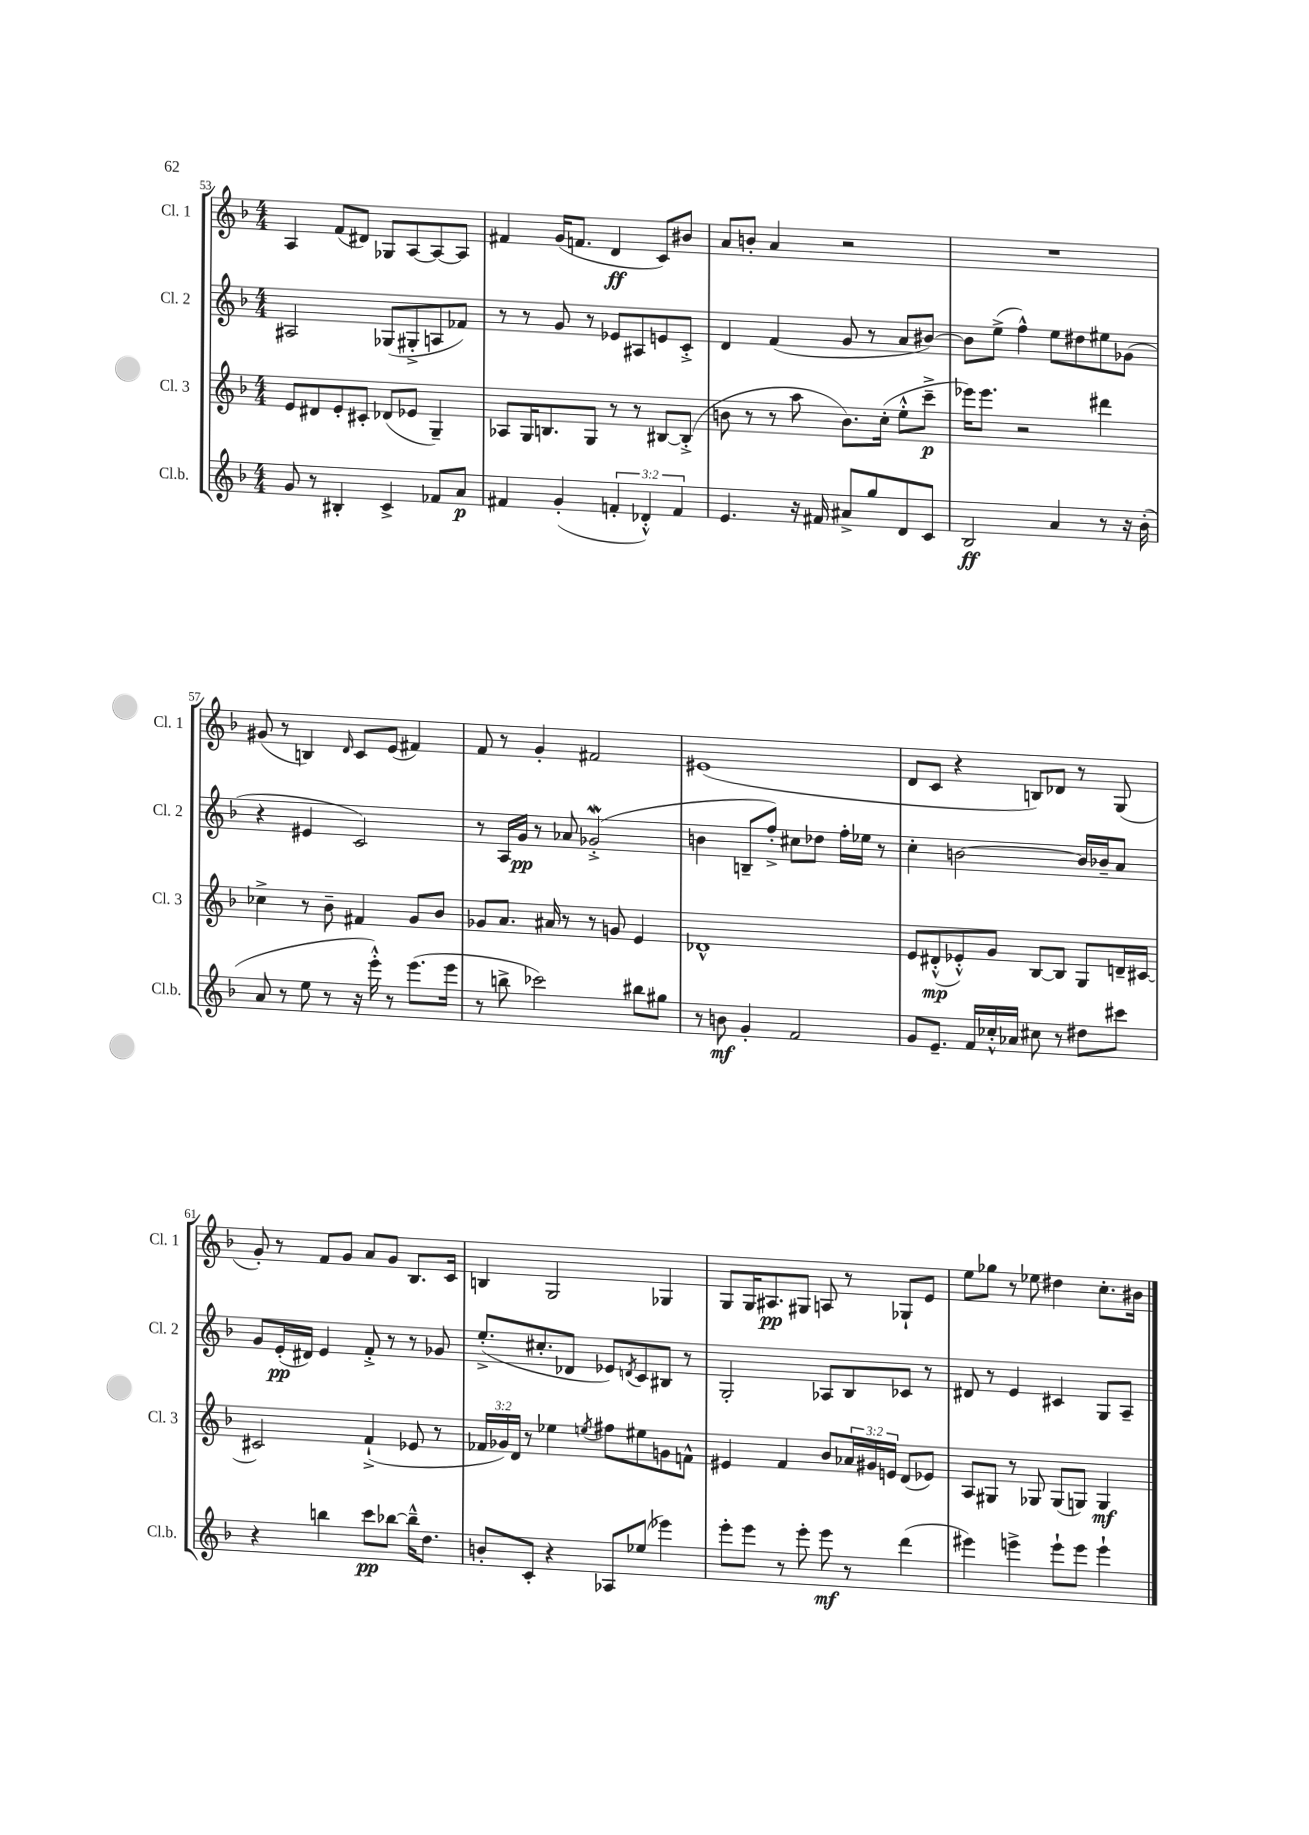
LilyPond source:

<<
\new StaffGroup <<
\new Staff = "s0" \with { instrumentName = "Cl. 1" shortInstrumentName = "Cl. 1" } {
    \clef treble \key f \major \numericTimeSignature \time 4/4
    a4 f'8( dis'8) ges8 a8~ a8~ a8 |
    fis'4 g'16( f'8. d'4\ff c'8) bis'8 |
    a'8 b'8-. a'4 r2 |
    R1 |
    gis'8( r8 b4) \grace { d'16 } c'8 e'8( fis'4) |
    f'8 r8 g'4-. fis'2 |
    eis'1( |
    d'8 c'8 r4 b8) des'8 r8 g8( |
    g'8-.) r8 f'8 g'8 a'8 g'8 bes8. c'16 |
    b4 g2 ges4 |
    g8 g16 ais8.\pp gis8 a8 r8 ges8-! e'8 |
    e''8 ges''8 r8 ees''8 dis''4 c''8.-. bis'16 \bar "|." |
}
\new Staff = "s1" \with { instrumentName = "Cl. 2" shortInstrumentName = "Cl. 2" } {
    \clef treble \key f \major \numericTimeSignature \time 4/4
    ais2 ges8( gis8-.-> a8 fes'8) |
    r8 r8 g'8 r8 ees'8 ais8 e'8 c'8-.-> |
    d'4 f'4( g'8 r8 a'8 bis'8~) |
    bis'8 e''8->( f''4-^) e''8 dis''8 eis''8 ges'8( |
    r4 eis'4 c'2) |
    r8 a16 g'16\pp r8 aes'8 ges'2-.->\mordent( |
    b'4 b8-- f''8-.->) cis''8 des''8 f''16-. ees''16 r8 |
    c''4-. b'2~ b'16 bes'16-- a'8 |
    g'8 e'16-.\pp( dis'16) e'4 f'8-.-> r8 r8 ges'8 |
    e''8.-.->( cis''8.-. des'8 ees'8) \acciaccatura { d'8 } c'8 bis8 r8 |
    g2-. aes8 bes8 ces'8 r8 |
    dis'8 r8 e'4 cis'4 g8 a8-- \bar "|." |
}
\new Staff = "s2" \with { instrumentName = "Cl. 3" shortInstrumentName = "Cl. 3" } {
    \clef treble \key f \major \numericTimeSignature \time 4/4 \override Staff.TupletNumber.text = #tuplet-number::calc-fraction-text
    e'8 dis'8 e'8-. cis'8-. des'8( ees'8 g4--) |
    aes8 g16 b8. g8 r8 r8 bis8~ bis8-.->( |
    b'8 r8 r8 a''8 b'8.) c''16-.( e''8-.-^ c'''8--->\p |
    ees'''16) ees'''8. r2 dis'''4 |
    ces''4-> r8 bes'8-- fis'4 g'8 bes'8 |
    ges'8 a'8. ais'16 r8 r8 g'8 e'4 |
    des'1-^ |
    e'8 dis'8-.-^\mp( ees'8-.-^) g'8 bes8~ bes8 g8 d'16-- cis'16~ |
    cis'2 f'4-!->( ees'8 r8 |
    \tuplet 3/2 { fes'16 ges'16) d'16 } r8 ees''4 \acciaccatura { e''8 } fis''8 eis''8 g'8 f'8-^ |
    eis'4 f'4 bes'8 \tuplet 3/2 { aes'16 gis'16 e'16 } d'8( ees'8) |
    a8 gis8 r8 ges8 ges8( g8) g4\mf \bar "|." |
}
\new Staff = "s3" \with { instrumentName = "Cl.b." shortInstrumentName = "Cl.b." } {
    \clef treble \key f \major \numericTimeSignature \time 4/4 \override Staff.TupletNumber.text = #tuplet-number::calc-fraction-text
    g'8 r8 bis4-. c'4-> fes'8 a'8\p |
    fis'4 g'4-.( \tuplet 3/2 { f'4-. des'4-.-^) f'4 } |
    e'4. r16 fis'16 ais'8-> g''8 d'8 c'8 |
    bes2\ff a'4 r8 r16 bes'16-.( |
    a'8 r8 e''8 r8 r16 e'''16-.-^) r8 e'''8.( e'''16 |
    r8 b''8-> ces'''2) bis''8 gis''8 |
    r8 b'8\mf g'4-. f'2 |
    g'8 e'8.-- f'16 ces''16-.-^ aes'16 cis''8 r8 dis''8 cis'''8 |
    r4 b''4 c'''8\pp bes''8~ bes''16---^ d''8. |
    b'8-. c'8-. r4 aes8 ees''8( ees'''4) |
    e'''8-. e'''8 r8 e'''8-. e'''8\mf r8 d'''4( |
    eis'''4) e'''4-> e'''8-! e'''8 e'''4-! \bar "|." |
}
>>
>>
\layout { \context { \Score currentBarNumber = #53 } }
